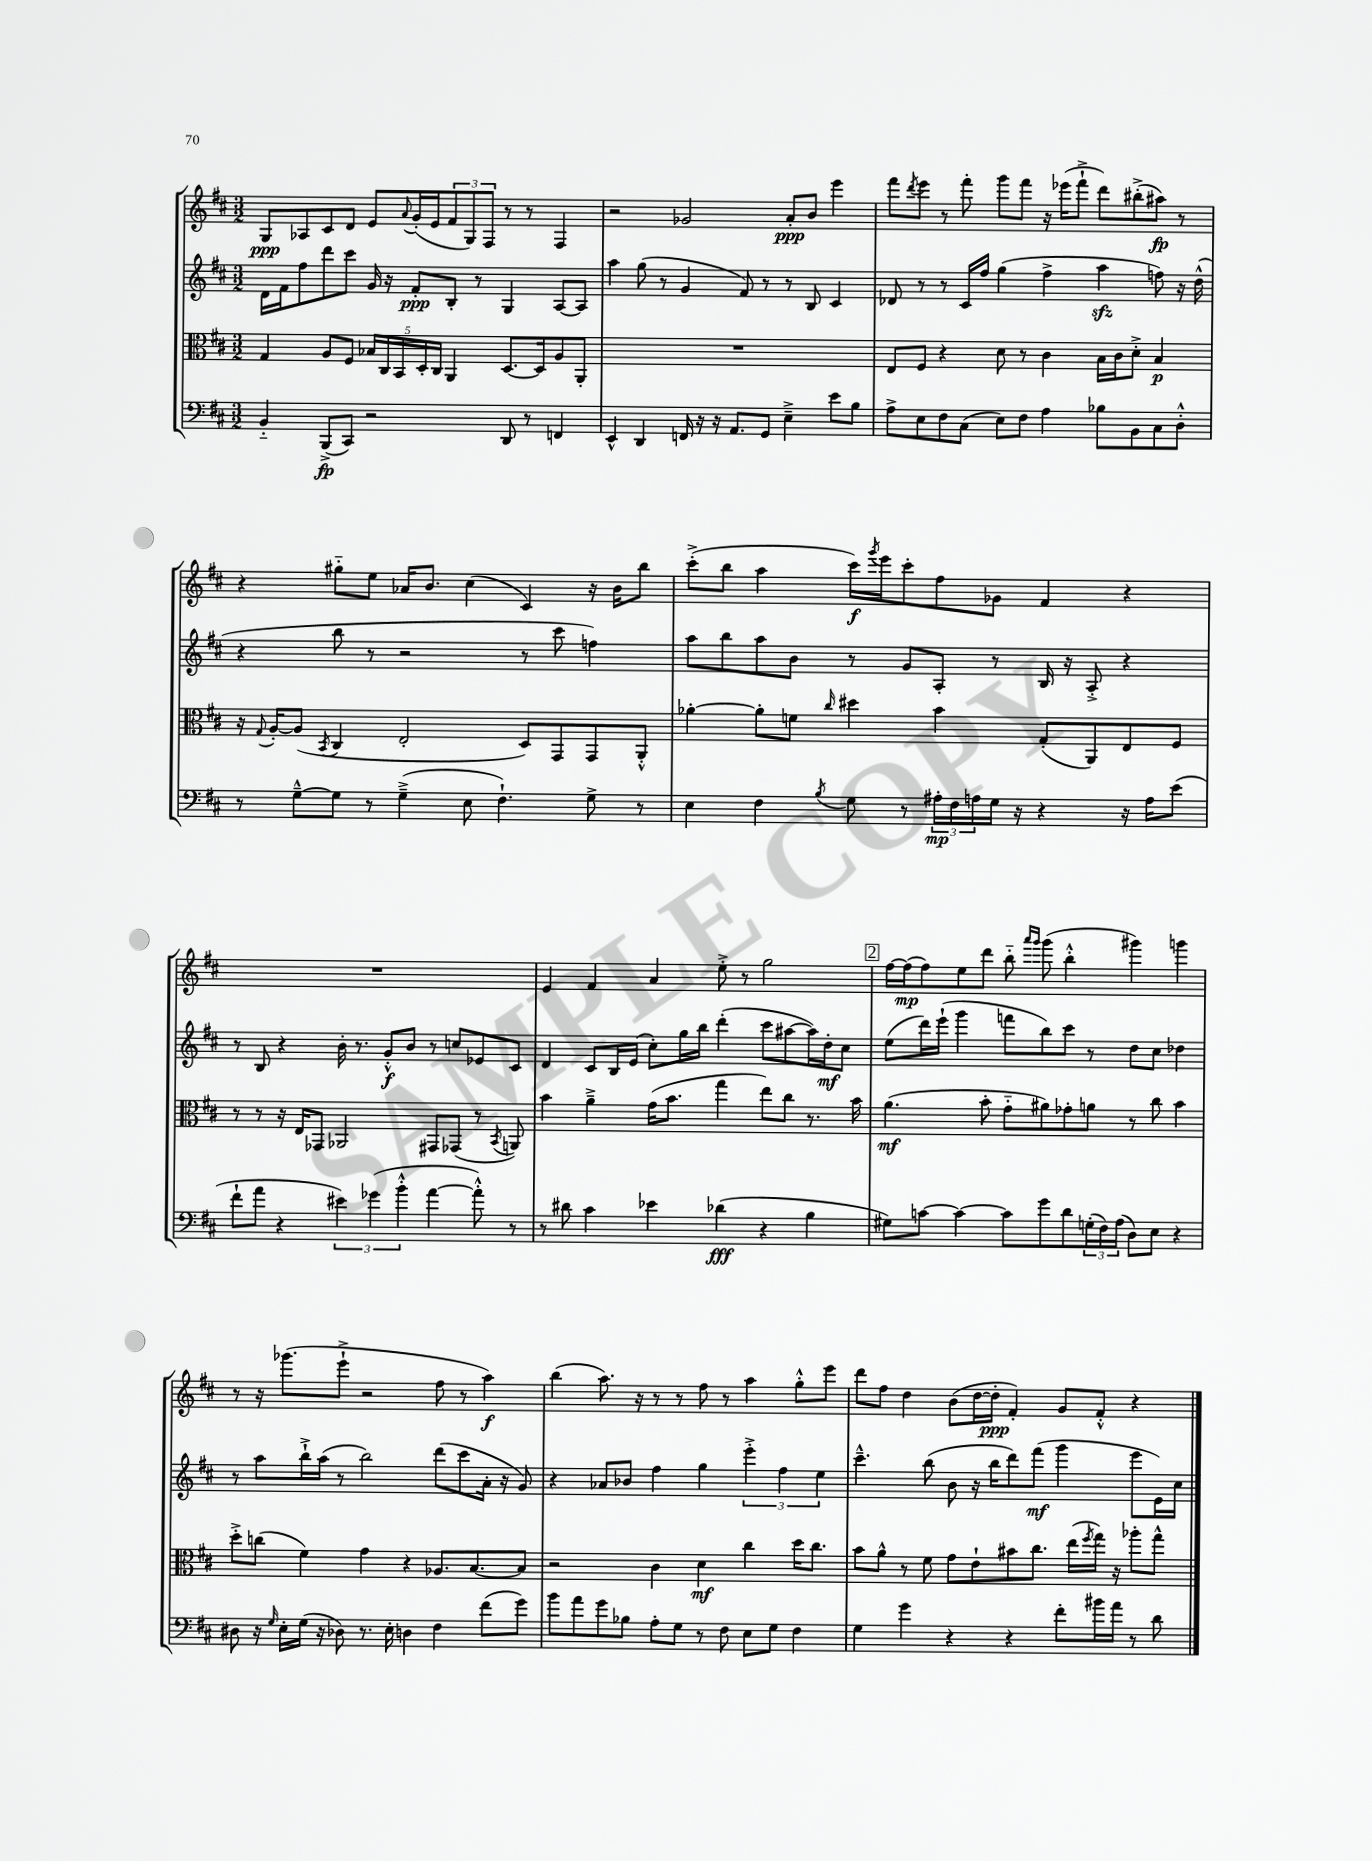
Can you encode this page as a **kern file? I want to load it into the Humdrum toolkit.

**kern	**dynam	**kern	**dynam	**kern	**dynam	**kern	**dynam
*part4	*part4	*part3	*part3	*part2	*part2	*part1	*part1
*staff4	*staff4	*staff3	*staff3	*staff2	*staff2	*staff1	*staff1
*clefF4	*	*clefC3	*	*clefG2	*	*clefG2	*
*k[f#c#]	*	*k[f#c#]	*	*k[f#c#]	*	*k[f#c#]	*
*M3/2	*	*M3/2	*	*M3/2	*	*M3/2	*
=21	=21	=21	=21	=21	=21	=21	=21
4BB/	.	4G/	.	16d\LL	.	8G/L	ppp
.	.	.	.	16f#\J	.	.	.
.	.	.	.	8ff#\	.	8A-X/	.
(8BBB^/L	fp	8A/L	.	8ddd\	.	8c#/	.
8CC#/J)	.	8F#/J	.	8ccc#\J	.	8d/J	.
2r	.	20B-X/LL	.	16g/	.	8e/L	.
.	.	20C#/	.	.	.	.	.
.	.	.	.	16r	.	.	.
.	.	20BB/	.	.	.	.	.
.	.	.	.	.	.	8qqa/	.
.	.	.	.	8f#'/L	ppp	(16g'/L	.
.	.	20D'/	.	.	.	.	.
.	.	.	.	.	.	16e/J	.
.	.	20C#/JJ	.	.	.	.	.
.	.	4AA/	.	8B'/J	.	12f#/	.
.	.	.	.	.	.	12G/)	.
.	.	.	.	8r	.	.	.
.	.	.	.	.	.	12F#/J	.
8DD/	.	[8.D/L	.	4G/	.	8r	.
8r	.	.	.	.	.	8r	.
.	.	16D/k]	.	.	.	.	.
4FFn/	.	8A/	.	[8A/L	.	4F#/	.
.	.	8AA'/J	.	8A/J]	.	.	.
=22	=22	=22	=22	=22	=22	=22	=22
4EE^^/	.	1.r	.	4aa\	.	2r	.
4DD/	.	.	.	(8gg\	.	.	.
.	.	.	.	8r	.	.	.
16FFn/	.	.	.	4g/	.	2g-X/	.
16r	.	.	.	.	.	.	.
16r	.	.	.	.	.	.	.
8.AA/L	.	.	.	.	.	.	.
.	.	.	.	8f#/)	.	.	.
8GG/J	.	.	.	8r	.	.	.
4E~^\	.	.	.	8r	.	8a'/L	ppp
.	.	.	.	8B/	.	8b/J	.
8e\L	.	.	.	4c#/	.	4eee\	.
8B\J	.	.	.	.	.	.	.
=23	=23	=23	=23	=23	=23	=23	=23
8A^\L	.	8E/L	.	8d-X/	.	8fff#\L	.
.	.	.	.	.	.	8qddd/	.
8E\	.	8F#/J	.	8r	.	8eee\J	.
8F#\	.	4r	.	8r	.	8r	.
(8C#\J	.	.	.	16c#/LL	.	8fff#'\	.
.	.	.	.	16ff#/JJ	.	.	.
8E\L)	.	8d\	.	(4gg\	.	8ggg\L	.
8F#\J	.	8r	.	.	.	8fff#\J	.
4A\	.	4c#\	.	4ff#^\	.	16r	.
.	.	.	.	.	.	(16eee-X\KL	.
.	.	.	.	.	.	8fff#`^\J	.
8B-X\L	.	16B\LL	.	4aazz\	.	8ddd\L)	.
.	.	16c#\J	.	.	.	.	.
8BB\	.	8d'^\J	.	.	.	(8bb#X'^\	.
8C#\	.	4B/	p	8ffn\)	.	8aa#X\J)	fp
8D'^^\J	.	.	.	16r	.	8r	.
.	.	.	.	(16dd^^\	.	.	.
!!LO:LB:g=z
=24	=24	=24	=24	=24	=24	=24	=24
8r	.	16r	.	4r	.	4r	.
.	.	8qqG/	.	.	.	.	.
.	.	[16A'/KL	.	.	.	.	.
[8G~^^\L	.	(8A/J]	.	.	.	.	.
.	.	8qBB/	.	.	.	.	.
8G\J]	.	4C#/	.	8bb\	.	8gg#X\L	.
8r	.	.	.	8r	.	8ee\J	.
(4G~^\	.	2E'/	.	2r	.	16a-X/KL	.
.	.	.	.	.	.	8.b/J	.
8E\	.	.	.	.	.	(4cc#\	.
4.F#`\)	.	.	.	.	.	.	.
.	.	8D/L)	.	8r	.	4c#/)	.
.	.	8GG/	.	8ccc#\	.	.	.
8G^\	.	8GG/	.	4ffn\)	.	16r	.
.	.	.	.	.	.	16b\KL	.
8r	.	8AA'^^/J	.	.	.	8bb\J	.
=25	=25	=25	=25	=25	=25	=25	=25
4E\	.	[4a-X'\	.	8aa\L	.	(8ccc#'^\L	.
.	.	.	.	8bb\	.	8bb\J	.
4F#\	.	8a-'\L]	.	8aa\	.	4aa\	.
.	.	8fn\J	.	8b\J	.	.	.
8qB/	.	16qqcc#/	.	.	.	.	.
8G\	.	4dd#X\	.	8r	.	16ccc#\LL)	f
.	.	.	.	.	.	8qggg/	.
.	.	.	.	.	.	16eee\J	.
8r	.	.	.	8g/L	.	8ccc#'\	.
24A#X'\LL	mp	4b\	.	8A'/J	.	8ff#\	.
24F#\	.	.	.	.	.	.	.
24An\	.	.	.	.	.	.	.
16G\JJ	.	.	.	8r	.	8g-X\J	.
16r	.	.	.	.	.	.	.
4r	.	(8G'/L	.	16B/	.	4f#/	.
.	.	.	.	16r	.	.	.
.	.	8AA/)	.	8A'^/	.	.	.
16r	.	8E/	.	4r	.	4r	.
16A\KL	.	.	.	.	.	.	.
(8e\J	.	8F#/J	.	.	.	.	.
!!LO:LB:g=z
=26	=26	=26	=26	=26	=26	=26	=26
8f#`\L	.	8r	.	8r	.	1.r	.
8a\J	.	8r	.	8B/	.	.	.
4r	.	16r	.	4r	.	.	.
.	.	16E/KL	.	.	.	.	.
.	.	8GG-X/J	.	.	.	.	.
6e#X\)	.	2AA-X/	.	16b'\	.	.	.
.	.	.	.	8.r	.	.	.
(6g-X\	.	.	.	.	.	.	.
.	.	.	.	8g'^^/L	f	.	.
6b'^^\	.	.	.	.	.	.	.
.	.	.	.	8b/J	.	.	.
[4a\	.	8GG#X/L	.	8r	.	.	.
.	.	(8GG-X/J	.	8ccn/L	.	.	.
8a'^^\])	.	8r	.	8e-X/	.	.	.
.	.	8qBB/	.	.	.	.	.
8r	.	8AAn/)	.	8c#/J	.	.	.
=27	=27	=27	=27	=27	=27	=27	=27
8r	.	4b\	.	4d/	.	4e/	.
8d#X\	.	.	.	.	.	.	.
4c#\	.	4a~^\	.	8c#/L	.	4f#/	.
.	.	.	.	16B/L	.	.	.
.	.	.	.	(16e/JJ	.	.	.
4e-X\	.	(16g\KL	.	8cc#'\L)	.	4a/	.
.	.	8.b\J	.	.	.	.	.
.	.	.	.	16gg\L	.	.	.
.	.	.	.	16bb\JJ	.	.	.
(4d-X\	fff	4gg\	.	(4ddd'\	.	8ee'^\	.
.	.	.	.	.	.	8r	.
4r	.	8ee\L)	.	8ccc#\L	.	2gg\	.
.	.	8cc#\J	.	[8aa#X\	.	.	.
4B\	.	8.r	.	16aa#\L])	.	.	.
.	.	.	.	16dd'\J	mf	.	.
.	.	.	.	8cc#\J	.	.	.
.	.	16b\	.	.	.	.	.
!!LO:REH:place=s1:t=2
=28	=28	=28	=28	=28	=28	=28	=28
8G#X\L)	.	(4.a\	mf	(8ee\L	.	[16ff#\LL	.
.	.	.	.	.	.	(16ff#\J]	mp
[8cn\J	.	.	.	16ddd\L)	.	8ff#\)	.
.	.	.	.	(16eee`\JJ	.	.	.
4c\_	.	.	.	4ggg\	.	8ee\	.
.	.	8b'\	.	.	.	8ddd\J	.
8c\L]	.	8g\L	.	8fffn\L	.	8bb\	.
.	.	.	.	.	.	16qqaaa/LL	.
.	.	.	.	.	.	16qqggg/JJ	.
8g\	.	8a#X\)	.	8bb\)	.	(8ggg\	.
8d\	.	8g-X'\	.	8ccc#\J	.	4bb'^^\	.
(24Gn'\L	.	8an\J	.	8r	.	.	.
24F#\)	.	.	.	.	.	.	.
(24A\JJ	.	.	.	.	.	.	.
8D\L)	.	8r	.	8dd\L	.	4ggg#X\)	.
8E\J	.	8cc#\	.	8cc#\J	.	.	.
4r	.	4b\	.	4dd-X\	.	4gggn\	.
!!LO:LB:g=z
=29	=29	=29	=29	=29	=29	=29	=29
8D#X\	.	8dd'^\L	.	8r	.	8r	.
16r	.	(8ccn\J	.	8aa\L	.	16r	.
16qqG/	.	.	.	.	.	.	.
16E'\LL	.	.	.	.	.	(8.ggg-X\L	.
(16G\JJ	.	4f#\)	.	16bb`^\L	.	.	.
16r	.	.	.	(16aa\JJ	.	.	.
8D-X\)	.	.	.	8r	.	8eee`^\J	.
8.r	.	4g\	.	2bb\)	.	2r	.
16E'\	.	.	.	.	.	.	.
4Dn\	.	4r	.	.	.	.	.
4F#\	.	8.A-X/L	.	(8ddd\L	.	8ff#\	.
.	.	.	.	8ccc#\	.	8r	.
.	.	[8.B/	.	.	.	.	.
(8f#\L	.	.	.	16a'\Jk	.	4aa\)	f
.	.	.	.	16r	.	.	.
8g\J)	.	8B/J]	.	8g/)	.	.	.
=30	=30	=30	=30	=30	=30	=30	=30
8b\L	.	2r	.	4r	.	(4bb\	.
8a\	.	.	.	.	.	.	.
8g\	.	.	.	8a-X/L	.	8.aa\)	.
8B-X\J	.	.	.	8b-X/J	.	.	.
.	.	.	.	.	.	16r	.
8A'\L	.	4c#\	.	4ff#\	.	8r	.
8G\J	.	.	.	.	.	8r	.
8r	.	4d\	mf	4gg\	.	8ff#\	.
8F#\	.	.	.	.	.	8r	.
8E\L	.	4cc#\	.	6eee'^\	.	4aa\	.
8G\J	.	.	.	.	.	.	.
.	.	.	.	6ff#\	.	.	.
4F#\	.	16dd\KL	.	.	.	8gg'^^\L	.
.	.	8.cc#\J	.	.	.	.	.
.	.	.	.	6ee\	.	.	.
.	.	.	.	.	.	8eee\J	.
=31	=31	=31	=31	=31	=31	=31	=31
4G\	.	8b\L	.	4.ccc#~^^\	.	8ddd\L	.
.	.	8a^^\J	.	.	.	8ff#\J	.
4g\	.	8r	.	.	.	4dd\	.
.	.	8f#\	.	(8bb\	.	.	.
4r	.	8g\L	.	8b\	.	(8b\L	.
.	.	8e`\	.	16r	.	[16dd\L	.
.	.	.	.	16bb\KL	.	16dd'\JJ]	ppp
4r	.	8b#X\	.	8ddd\)	.	4f#'/)	.
.	.	8.cc#\J	.	(8fff#\J	mf	.	.
8f#'\L	.	.	.	4ggg\	.	8g/L	.
.	.	(16ee\LL	.	.	.	.	.
.	.	8qff#/	.	.	.	.	.
16b#X\L	.	16gg\JJ)	.	.	.	8f#'^^/J	.
16a\JJ	.	16r	.	.	.	.	.
8r	.	8aa-X'\L	.	8eee\L	.	4r	.
8d\	.	8gg^^\J	.	16e\L)	.	.	.
.	.	.	.	16cc#\JJ	.	.	.
==	==	==	==	==	==	==	==
*-	*-	*-	*-	*-	*-	*-	*-
